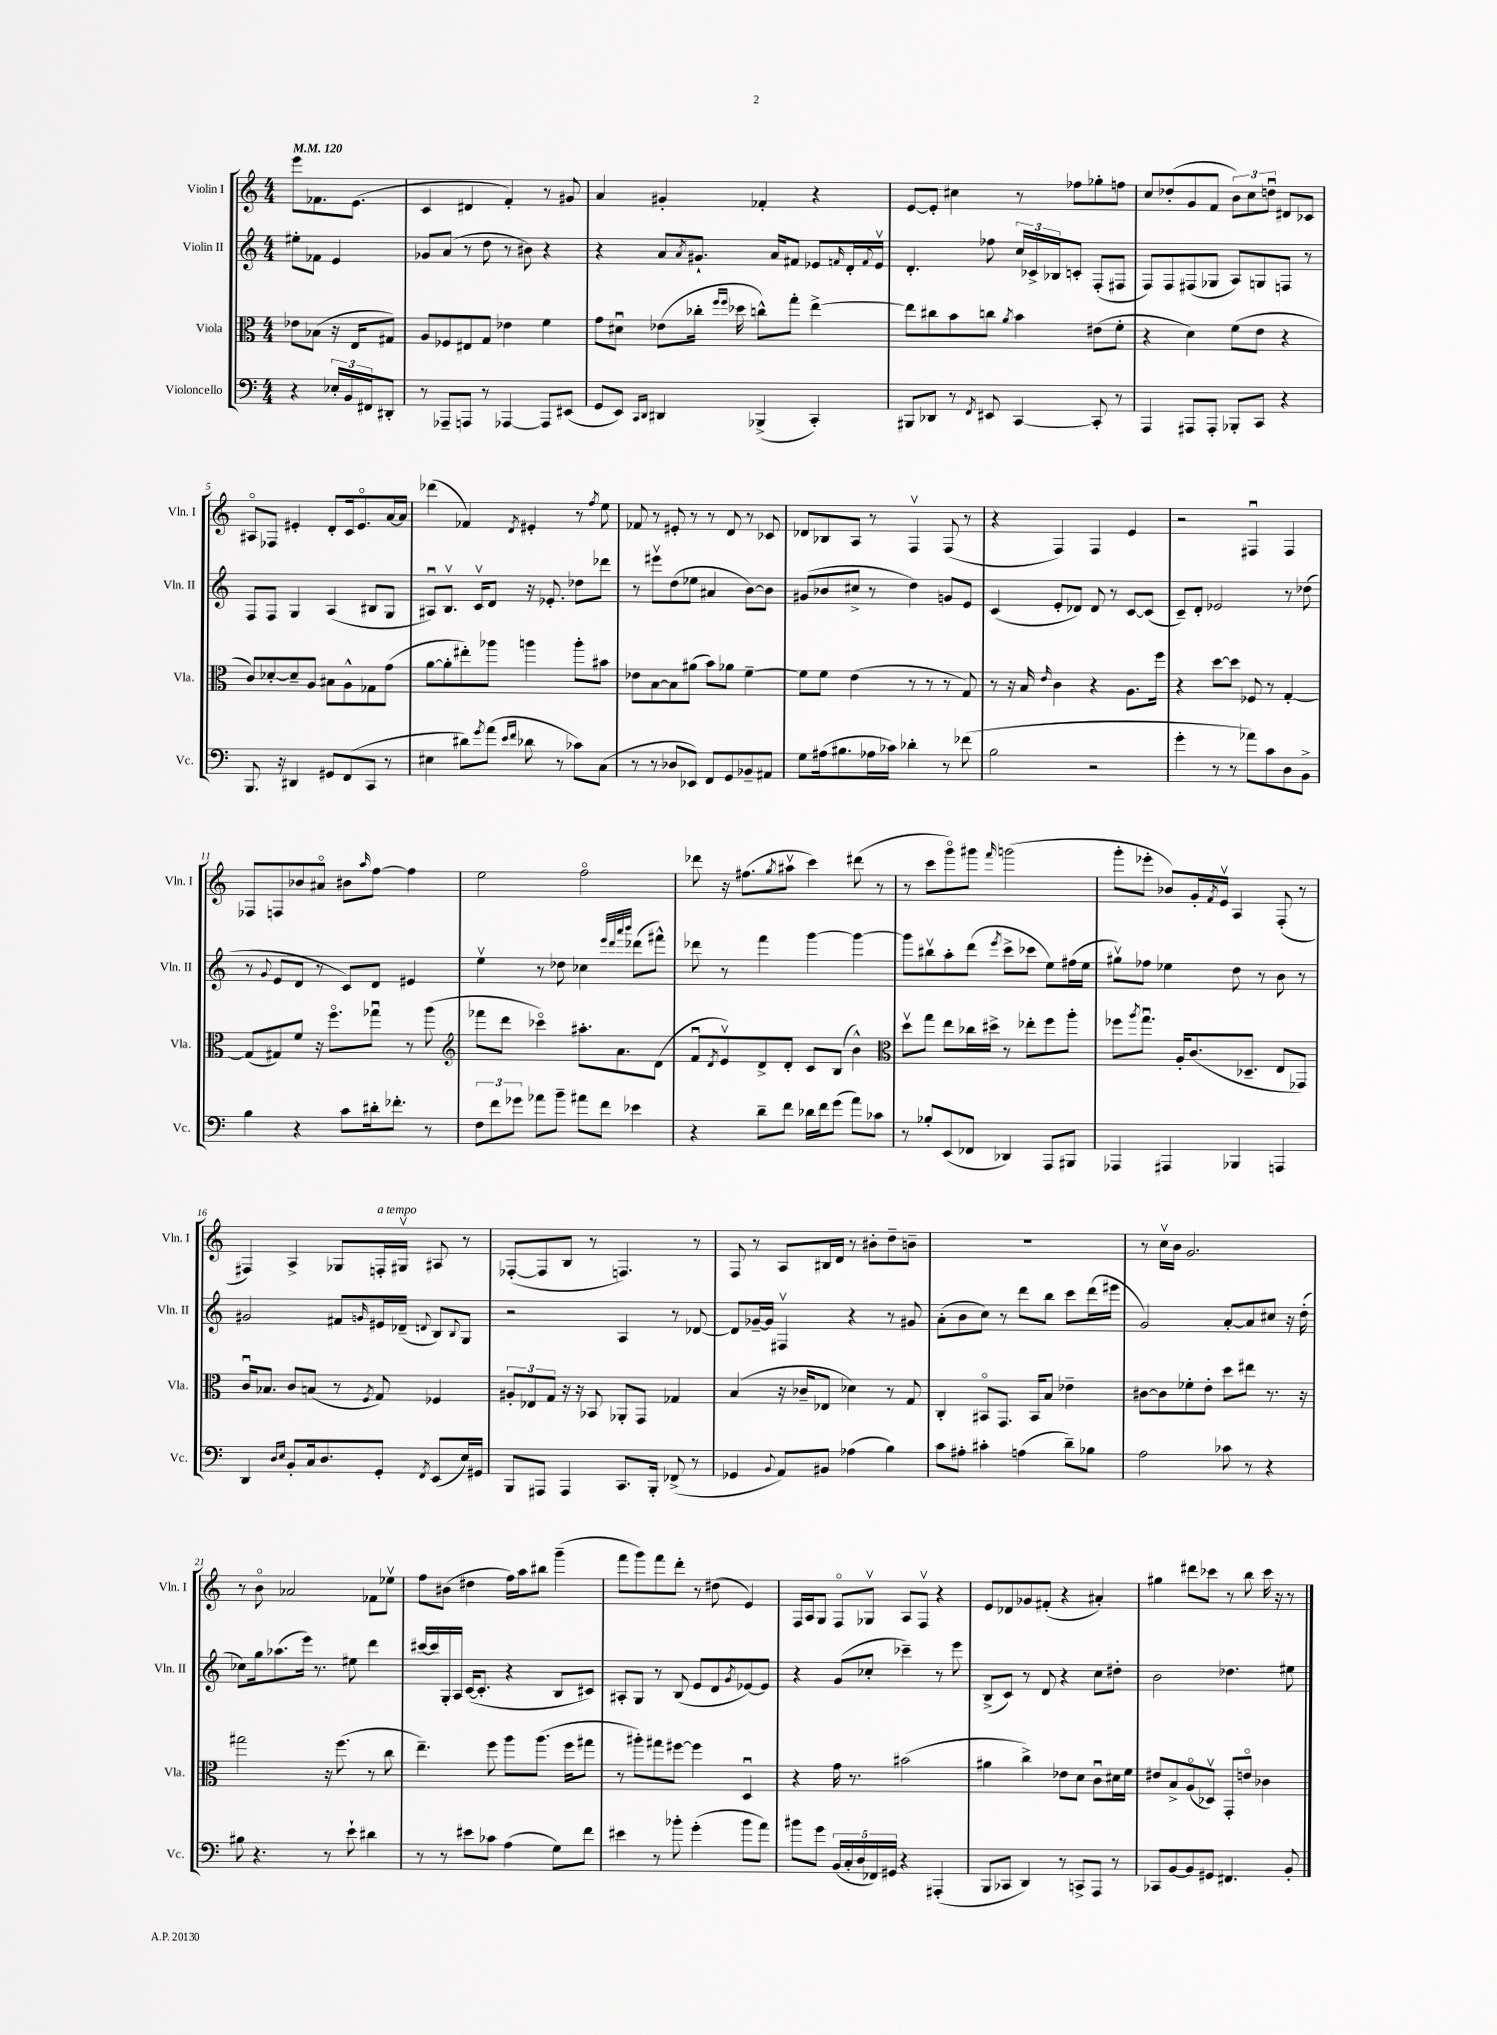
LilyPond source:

<<
\new StaffGroup <<
\new Staff = "s0" \with { instrumentName = "Violin I" shortInstrumentName = "Vln. I" } {
    \clef treble \key c \major \numericTimeSignature \time 4/4 \partial 2 \tempo 4 = 120
    e'''8 fes'8. e'8.( |
    c'4 dis'4 f'4-.) r8 gis'8 |
    a'4 gis'4-. fes'4-. r4 |
    e'8~ e'8-. cis''4 r8 fes''8 ges''8-. f''8 |
    c''8 des''8-.( g'8 f'8 \tuplet 3/2 { b'8) c''8 d''8\downbow } dis'8 ces'8 |
    ais8\flageolet fes8 eis'4-. d'8-. c'16 eis'8.\flageolet a'16~ a'16 |
    des'''4( fes'4) \acciaccatura { d'8 } eis'4-. r8 \acciaccatura { f''8 } e''8 |
    fes'8 r8 eis'8-. r8 r8 d'8 r8 ces'8 |
    des'8 bes8 a8 r8 f4\upbow f8( r8 |
    r4 f4) f4 e'4 |
    r2 fis4\downbow fis4 |
    fes8 f8 bes'8 ais'8\flageolet bis'8 \grace { a''16 } f''8~ f''4 |
    e''2 f''2\flageolet |
    des'''8 r16 fis''8.( \acciaccatura { g''8 } ais''8\upbow c'''4) dis'''8( r8 |
    r8 c'''8 g'''8\flageolet) gis'''8 \grace { f'''16 } g'''2( |
    g'''8-. ees'''8-. bes'8) g'16-. \acciaccatura { f'8 } e'16\upbow a4 f8-.( r8 |
    fis4) a4-> ges8 f16-.^\markup { \italic "a tempo" } gis16\upbow ais8 r8 |
    fes8~-.( fes8 b8 r8 f4.) r8 |
    f8 r8 a8 bis16 d'16 r8 bis'8-. d''8-- b'8-- |
    R1 |
    r8 c''16\upbow b'16 g'2. |
    r8 b'8\flageolet aes'2 fes'8 ees''8\upbow |
    f''8 bis'8( dis''4 f''16) a''16 bis''8 g'''4--( |
    f'''8 g'''8) f'''8 d'''8-. r8 dis''8( e'4) |
    f16 a16 g8 f8\flageolet ges8\upbow a8 f8\upbow r4 |
    e'8 des'8 ges'8 fis'8-.( r4 ais'4-.) |
    gis''4 dis'''8 ces'''8 r8 b''8 ces'''16 r16 r8 \bar "|." |
}
\new Staff = "s1" \with { instrumentName = "Violin II" shortInstrumentName = "Vln. II" } {
    \clef treble \key c \major \numericTimeSignature \time 4/4 \partial 2
    eis''8-. fes'8 e'4 |
    ges'8 a'8( r8 d''8 r8 bis'8) r4 |
    r4 a'8 \acciaccatura { a'8 } gis'8.-! a'16 fis'8 ees'8 \grace { f'16 } d'16-. \appoggiatura { f'8 } ees'16\upbow |
    d'4.-. fes''8 \tuplet 3/2 { c''16 ces'16-> bes16 } c'8-. f8-.( fis8 |
    f8) f8 fis8( ges8 a8) g8 f8 r8 |
    f8 f8 g4 a4( bis8 g8 |
    ais8\downbow) b8.\upbow c'16\upbow d'8 r16 ees'8.-. des''8 des'''8 |
    r8 eis'''8\upbow d''8( ees''8 ais'4 b'8~) b'8 |
    gis'8( bes'8 cis''8-> r8 d''4) g'8 e'8 |
    c'4( e'8-. des'8) des'8 r8 c'8~ c'8( |
    c'8--) d'8-. ees'2 r8 des''8( |
    r8 \appoggiatura { g'8 } e'8 d'8 r8 c'8) d'8 eis'4 |
    e''4\upbow r8 des''8 ces''4 \grace { e'''32 d'''32 a'''32 b'''32 } des'''8( fis'''8-^) |
    des'''8 r8 f'''4 g'''4~ g'''4~ |
    g'''8 bis''8\upbow a''8-. d'''8( \acciaccatura { e'''8 } c'''8-> ces'''8 e''8) fis''16( e''16 |
    gis''8\upbow) fes''8 ees''4 d''8 r8 b'8 r8 |
    gis'2 fis'8 \grace { g'16 } eis'16 des'16--( \appoggiatura { d'8 } b8) \appoggiatura { b8 } g8 |
    r2 a4 r8 des'8~ |
    des'8 ges'16~-- ges'16 fis4\upbow r4 r8 gis'8 |
    a'8-.( b'8 c''8) r8 d'''8 b''8 c'''8 d'''16( eis'''16 |
    g'2) a'8~-. a'8 cis''8 r16 d''16-.( |
    ces''8) g''16 aes''8.( e'''16) r8. eis''8 d'''4 |
    cis'''16~ cis'''16 g16-. a16 c'16~( c'8.-. r4 b8 cis'8) |
    ais8-. g8 r8 b8( e'8 d'8 \acciaccatura { g'8 } ees'8~) ees'8 |
    r4 g'8( ces''8-. ces'''4--) r8 e'''8 |
    b8->( c'8) r8 d'8 r4 c''8 dis''8-. |
    b'2 des''4. eis''8 \bar "|." |
}
\new Staff = "s2" \with { instrumentName = "Viola" shortInstrumentName = "Vla." } {
    \clef alto \key c \major \numericTimeSignature \time 4/4 \partial 2
    ees'8 bes8( r16 e16 gis8) |
    a8 fes8 eis8 g8 ees'4 f'4 |
    g'8 dis'8\downbow ees'8( ces''16-. \grace { f''16 f''16 } des''16 c''8-^) g''8-. e''4~-> |
    e''8 cis''8 b'8 c''8 \acciaccatura { a'8 } b'4 eis'8( f'8-. |
    r4 d'4) f'8( e'8 r4 |
    c'8) des'8~-. des'8-- a8 bis8 a8-^ ges8 g'8( |
    a'8~ a'8-. eis''8-.) aes''8 a''4 a''8-. bis'8 |
    ees'8 b8~ b8 ais'8( b'8) aes'8 f'4~-- |
    f'8 f'8 e'4( r8 r8 r8 g8) |
    r8 r16 b16 \grace { e'16 } c'4 r4 a8. f''16 |
    r4 d''8~ d''8 fes8 r8 g4~-. |
    g8( gis8) f'8 r16 f''8.\flageolet ges''8\downbow r8 a''8( |
    \clef treble fes'''8 d'''8 ces'''4\flageolet) ais''8.-. a'8. d'8( |
    f'8\downbow \acciaccatura { d'8 } e'8\upbow) d'8-> d'8-. c'8 b8( b'4-^) |
    \clef alto d''8\upbow g''8 e''8 ces''16 dis''16-> r8 ees''8-. f''8 a''8-. |
    fes''8 \acciaccatura { a''8 } g''8.\downbow a16-. c'8.( des8.-- e8 ges,8) |
    c'16\downbow bes8. c'8 b8( r8 \acciaccatura { f8 } g8) fes4 |
    \tuplet 3/2 { ais8-. ees8 g8 } r16 r16 bes,8 aes,8-. g,8 ges4 |
    b4( r16 ces'16-- ees8 des'4) r8 g8 |
    c4-. bis,8\flageolet g,8. bis,16 b8 ees'4-- |
    cis'8~ cis'8 fes'8-. e'8-. d''8 eis''8 r8. r16 |
    gis''2 r16 f''8.( r8 c''8 |
    e''4.--) f''8 a''8 a''8.( f''16 gis''8 |
    r8 ais''8-.) gis''8 fis''8~ fis''4 d4\downbow |
    r4 g'16 r8. bis'2( |
    ais'4 c''4->) ees'8 d'8 c'8\downbow dis'16 f'16 |
    eis'8 b8-> a8\flageolet( des8\upbow) g,8-. e'8\flageolet ces'4 \bar "|." |
}
\new Staff = "s3" \with { instrumentName = "Violoncello" shortInstrumentName = "Vc." } {
    \clef bass \key c \major \numericTimeSignature \time 4/4 \partial 2
    r4 \tuplet 3/2 { ees16-. b,16 fis,16 } dis,8-. |
    r8 aes,,8-- a,,8 r8 aes,,4~ aes,,8 eis,8( |
    g,8 e,8) \grace { c,16 d,16 } dis,4 bes,,4->( c,4-.) |
    bis,,8 des,8 r8 \acciaccatura { f,8 } eis,8 c,4~ c,8-. r8 |
    a,,4 ais,,8 ais,,8-. bes,,8-. c,8 r4 |
    b,,8. r16 dis,4 gis,8 f,8( c,8 r8 |
    eis4 dis'8) \acciaccatura { g'8 } a'8( \grace { e'16 f'16 } des'8 r8 ces'8) c8( |
    r8 r8 des8 ees,8) f,8 g,8 bes,8-- ais,8 |
    g8 ais16( bis8. aes16 ces'16) des'4-. r8 fes'8( |
    b2 r2 |
    g'4-. r8 r8 aes'8) c'8 d8 b,8-> |
    b4 r4 c'8 dis'16-. fes'8.-. r8 |
    \tuplet 3/2 { f8 f'8 ges'8 } aes'8 b'8-- ais'8 f'8 ees'4 |
    r4 d'8-- f'8 des'16 f'16 g'8( a'8) ces'8 |
    r8 bes8-. e,8( fes,8 des,4) a,,8 bis,,8 |
    aes,,4 ais,,4 bes,,4 a,,4 |
    d,4 \grace { d16 e16 } b,8-. c16 d8. g,8-. \acciaccatura { f,8 } e,8( e16) gis,16 |
    b,,8 ais,,8 ais,,4 c,8. b,,16-. fes,8->( r8 |
    ges,4 \appoggiatura { b,8 } a,8) bis,8 aes4( b4) |
    c'8 ais8-. cis'4-. a4( d'8--) bes8 |
    a2 ces'8 r8 r4 |
    bis8 r4. r8 e'8-! dis'4 |
    r8 r8 eis'8 ces'8 a4( g8) f'8 |
    eis'4 r8 bes'8-. g'4-.( bes'8 a'8) |
    bis'8 g'8 \tuplet 5/4 { b,16( c16-. d16 fes,16) gis,16 } r4 ais,,4-.( |
    b,,8 ces,8 d,4) r8 c,8-> a,,8 r8 |
    ces,8 b,8~ b,8 gis,8 fis,4. b,8-. \bar "|." |
}
>>
>>
